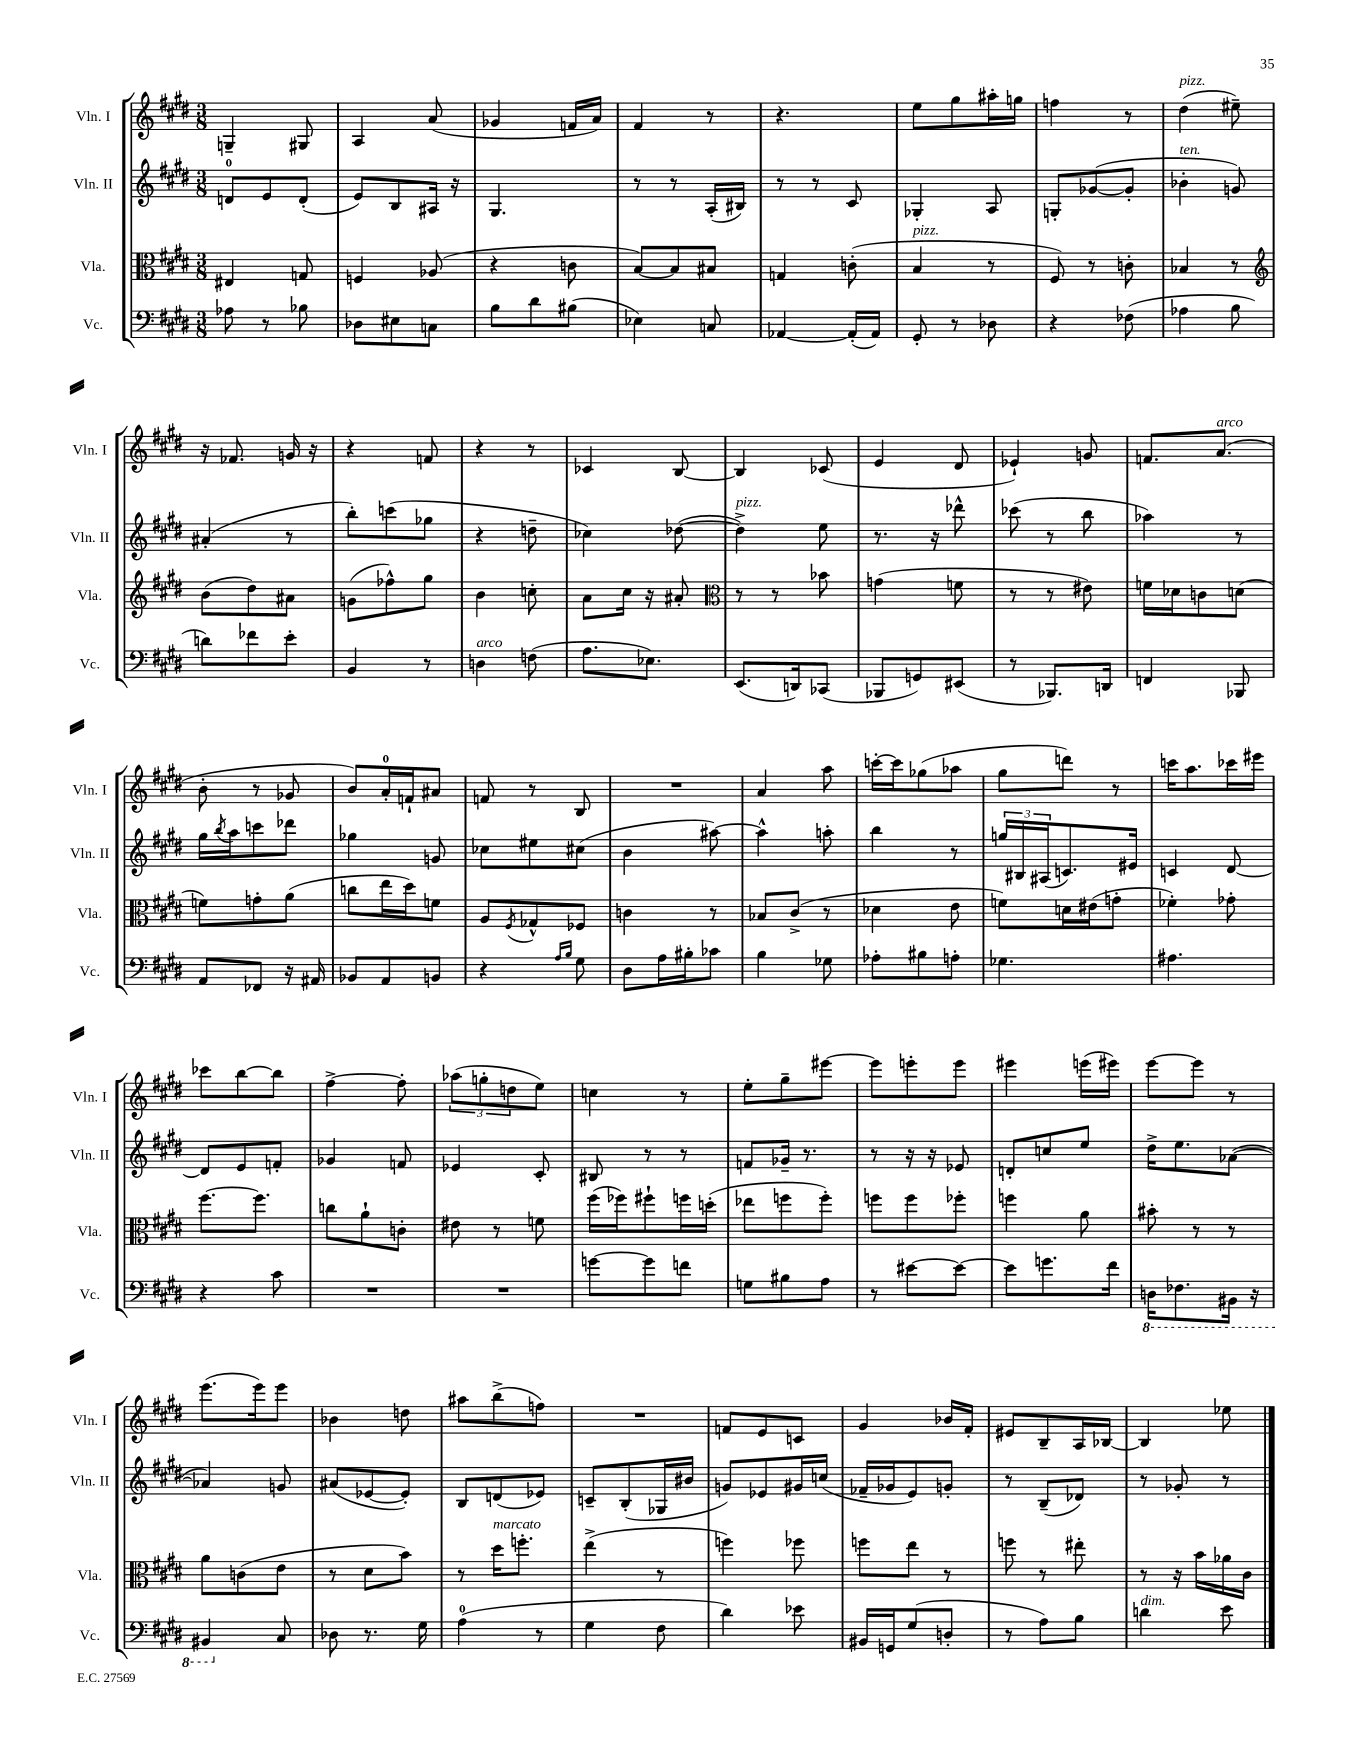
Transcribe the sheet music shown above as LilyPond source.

<<
\new StaffGroup <<
\new Staff = "s0" \with { instrumentName = "Vln. I" shortInstrumentName = "Vln. I" } {
    \clef treble \key e \major \numericTimeSignature \time 3/8
    g4-- gis8 |
    a4 a'8( |
    ges'4 f'16 a'16) |
    fis'4 r8 |
    r4. |
    e''8 gis''8 ais''16-. g''16 |
    f''4 r8 |
    dis''4^\markup { \italic "pizz." }( eis''8--) |
    r16 fes'8. g'16 r16 |
    r4 f'8 |
    r4 r8 |
    ces'4 b8~ |
    b4 ces'8( |
    e'4 dis'8 |
    ees'4-!) g'8 |
    f'8. a'8.^\markup { \italic "arco" }( |
    b'8-. r8 ges'8 |
    b'8) a'16-0-. f'16-! ais'8 |
    f'8 r8 b8 |
    R4. |
    a'4 a''8 |
    c'''16~-. c'''16 ges''8( aes''8 |
    gis''8 d'''8) r8 |
    c'''16 a''8. ces'''16 eis'''16 |
    ces'''8 b''8~ b''8 |
    fis''4~-> fis''8-. |
    \tuplet 3/2 { aes''8( g''8-. d''8 } e''8) |
    c''4 r8 |
    e''8-. gis''8-- eis'''8~ |
    eis'''8 e'''8-. e'''8 |
    eis'''4 e'''16( eis'''16) |
    e'''8~ e'''8 r8 |
    e'''8.( e'''16) e'''8 |
    bes'4 d''8 |
    ais''8 b''8->( f''8) |
    R4. |
    f'8 e'8 c'8 |
    gis'4 bes'16 fis'16-. |
    eis'8 b8-- a16 bes16~ |
    bes4 ees''8 \bar "|." |
}
\new Staff = "s1" \with { instrumentName = "Vln. II" shortInstrumentName = "Vln. II" } {
    \clef treble \key e \major \numericTimeSignature \time 3/8
    d'8-0 e'8 d'8-.( |
    e'8) b8 ais16 r16 |
    gis4. |
    r8 r8 a16-.( bis16) |
    r8 r8 cis'8 |
    ges4-. a8 |
    g8-. ges'8~( ges'8-. |
    bes'4-.^\markup { \italic "ten." } g'8) |
    ais'4-.( r8 |
    b''8-.) c'''8( ges''8 |
    r4 d''8-- |
    ces''4) des''8~( |
    des''4->^\markup { \italic "pizz." }) e''8 |
    r8. r16 des'''8-^ |
    ces'''8( r8 b''8 |
    aes''4) r8 |
    gis''16 \acciaccatura { b''8 } a''16 c'''8 des'''8 |
    ges''4 g'8 |
    ces''8 eis''8 cis''8( |
    b'4 ais''8~) |
    ais''4-^ a''8-. |
    b''4 r8 |
    \tuplet 3/2 { g''16 bis16 ais16( } c'8.) eis'16 |
    c'4 dis'8~ |
    dis'8 e'8 f'8-. |
    ges'4 f'8 |
    ees'4 cis'8-. |
    bis8 r8 r8 |
    f'8 ges'16-- r8. |
    r8 r16 r16 ees'8 |
    d'8-. c''8 e''8 |
    dis''16-> e''8. aes'8~( |
    aes'4) g'8 |
    ais'8( ees'8~ ees'8-.) |
    b8 d'8( ees'8) |
    c'8-- b8-.( ges16 bis'16 |
    g'8) ees'8 gis'16 c''16( |
    fes'16-- ges'16 e'8) g'8-. |
    r8 b8--( des'8) |
    r8 ges'8-. r8 \bar "|." |
}
\new Staff = "s2" \with { instrumentName = "Vla." shortInstrumentName = "Vla." } {
    \clef alto \key e \major \numericTimeSignature \time 3/8
    eis4 g8 |
    f4 aes8( |
    r4 c'8 |
    b8~) b8 bis8 |
    g4 c'8-.( |
    b4^\markup { \italic "pizz." } r8 |
    fis8) r8 c'8-. |
    bes4 r8 |
    \clef treble b'8( dis''8) ais'8 |
    g'8( fes''8-^) gis''8 |
    b'4 c''8-. |
    a'8 cis''16 r16 ais'8-. |
    \clef alto r8 r8 bes'8 |
    g'4( f'8 |
    r8 r8 eis'8) |
    f'16 des'16 c'8 d'8( |
    f'8) g'8-. a'8( |
    c''8 e''16 dis''16) f'8 |
    a8 \acciaccatura { fis8 } ges8-^ fes8 |
    c'4 r8 |
    bes8 cis'8->( r8 |
    des'4 e'8 |
    f'8) d'16 eis'16( g'8-. |
    fes'4-.) ges'8-. |
    fis''8.~ fis''8. |
    c''8 a'8-! c'8-. |
    eis'8 r8 f'8 |
    fis''16( fes''16) fis''8-! f''16 d''16-.( |
    ees''8 f''8 f''8-.) |
    f''8 f''8 fes''8-. |
    f''4 a'8 |
    bis'8-. r8 r8 |
    a'8 c'8( e'8 |
    r8 dis'8 b'8) |
    r8 dis''16^\markup { \italic "marcato" } f''8.-. |
    e''4->( r8 |
    f''4) fes''8 |
    f''8 e''8 r8 |
    f''8 r8 eis''8-. |
    r8 r16 b'16 aes'16 cis'16 \bar "|." |
}
\new Staff = "s3" \with { instrumentName = "Vc." shortInstrumentName = "Vc." } {
    \clef bass \key e \major \numericTimeSignature \time 3/8
    aes8 r8 bes8 |
    des8 eis8 c8 |
    b8 dis'8 bis8( |
    ees4) c8 |
    aes,4~ aes,16-.( aes,16) |
    gis,8-. r8 des8 |
    r4 fes8( |
    aes4 b8 |
    d'8) fes'8 e'8-. |
    b,4 r8 |
    d4^\markup { \italic "arco" } f8( |
    a8. ees8.) |
    e,8.( d,16) ces,8( |
    bes,,8 g,8) eis,8( |
    r8 bes,,8.) d,16 |
    f,4 bes,,8 |
    a,8 fes,8 r16 ais,16 |
    bes,8 a,8 b,8 |
    r4 \grace { a16 b16 } gis8 |
    dis8 a16 bis16-. ces'8 |
    b4 ges8 |
    aes8-. bis8 a8-. |
    ges4. |
    ais4. |
    r4 cis'8 |
    R4. |
    R4. |
    g'8~ g'8 f'8 |
    g8 bis8 a8 |
    r8 eis'8~ eis'8~ |
    eis'8 g'8. fis'16 |
    \ottava #-1 d,16 fes,8. bis,,16 r16 |
    bis,,4 \ottava #0 cis8 |
    des8 r8. gis16 |
    a4-0( r8 |
    gis4 fis8 |
    dis'4) ees'8 |
    bis,16 g,16 gis8( d8-. |
    r8 a8) b8 |
    d'4^\markup { \italic "dim." } e'8 \bar "|." |
}
>>
>>
\layout { \context { \Score \remove "Bar_number_engraver" } }
